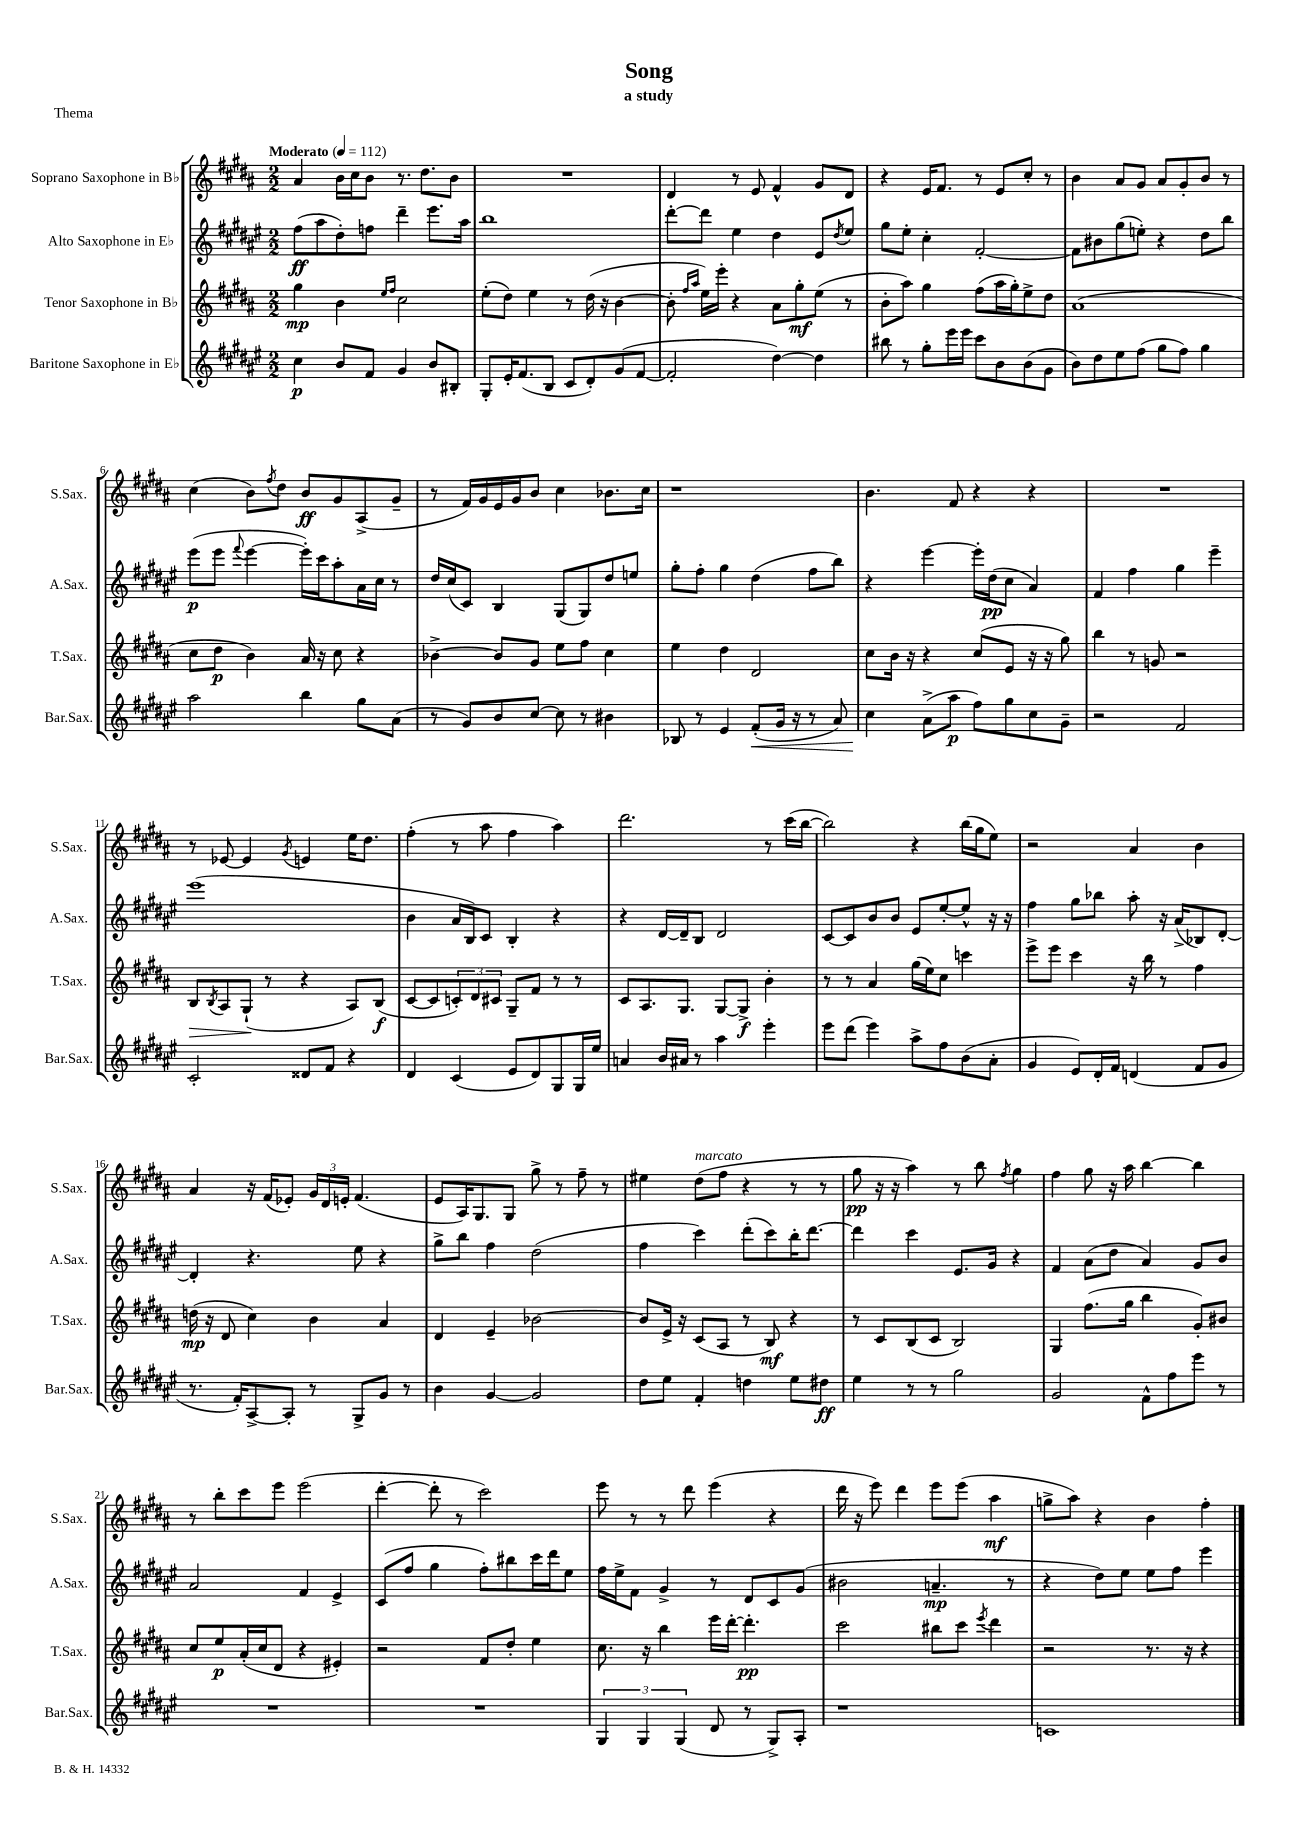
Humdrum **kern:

**kern	**kern	**kern	**kern
*staff4	*staff3	*staff2	*staff1
*clefG2	*clefG2	*clefG2	*clefG2
*k[f#c#g#d#a#e#]	*k[f#c#g#d#a#]	*k[f#c#g#d#a#e#]	*k[f#c#g#d#a#]
*M2/2	*M2/2	*M2/2	*M2/2
*MM112	*MM112	*MM112	*MM112
4cc#	4gg#	(8ff#	4a#
.	.	8aa#	.
8b	4b	8dd#')	16b
.	.	.	16cc#
8f#	.	8ff	8b
.	16qqee	.	.
.	16qqff#	.	.
4g#	2cc#	4ddd#~	8.r
.	.	.	8.dd#
8b	.	8.eee#	.
8B#'	.	.	8b
.	.	16aa#	.
=	=	=	=
8G#'	(8ee'	1bb	1r
16e#'	8dd#)	.	.
(8.f#	.	.	.
.	4ee	.	.
8B	.	.	.
8c#	8r	.	.
8d#')	(16dd#	.	.
.	16r	.	.
(8g#	[4b	.	.
[8f#	.	.	.
=	=	=	=
2f#']	8b']	[8ddd#'	4d#
.	16qqff#	.	.
.	16qqaa#	.	.
.	16ee)	8ddd#]	.
.	16eee'	.	.
.	4r	4ee#	8r
.	.	.	8e
[4dd#)	8a#	4dd#	4f#^^
.	8gg#'	.	.
4dd#]	(8ee	8e#	8g#
.	.	8qdd#	.
.	8r	8ee#	8d#
=	=	=	=
8bb#	8b'	8gg#	4r
8r	8aa#)	8ee#'	.
8gg#'	4gg#	4cc#'	16e
.	.	.	8.f#
16eee#	.	.	.
16eee#	.	.	.
8ccc#	(8ff#	[2f#'	8r
8b	16aa#	.	8e
.	16gg#')	.	.
(8b	8ee^	.	8cc#'
8g#	8dd#	.	8r
=	=	=	=
8b)	(1a#	8f#]	4b
8dd#	.	8b#	.
8ee#	.	(8gg#	8a#
(8ff#	.	8ee')	8g#
8gg#	.	4r	8a#
8ff#)	.	.	8g#'
4gg#	.	8dd#	8b
.	.	8bb	8r
=	=	=	=
2aa#	8cc#	(8eee#	(4cc#
.	8dd#	8eee#	.
.	.	8qqfff#	.
.	4b)	[4eee#	8b)
.	.	.	8qff#
.	.	.	8dd#
4bb	16a#	16eee#'])	8b
.	16r	16ccc#	.
.	8cc#	8aa#'	8g#
8gg#	4r	16a#	(8A#^
.	.	16cc#	.
(8a#	.	8r	8g#~
=	=	=	=
8r	[4b-^	16dd#	8r
.	.	(16cc#	.
8g#)	.	8c#)	16f#)
.	.	.	16g#
8b	8b-]	4B	16e
.	.	.	16g#
[8cc#	8g#	.	8b
8cc#]	8ee	(8G#	4cc#
8r	8ff#	8G#)	.
4b#	4cc#	8dd#	8.b-
.	.	8ee	.
.	.	.	16cc#
=	=	=	=
8B-	4ee	8gg#'	1r
8r	.	8ff#'	.
4e#	4dd#	4gg#	.
(8f#'	2d#	(4dd#	.
16g#	.	.	.
16r	.	.	.
8r	.	8ff#	.
8a#)	.	8bb)	.
=	=	=	=
4cc#	8cc#	4r	4.b
.	16b	.	.
.	16r	.	.
(8a#^	4r	[4eee#	.
8aa#	.	.	8f#
8ff#)	(8cc#	16eee#']	4r
.	.	(16dd#	.
8gg#	8e	8cc#	.
8cc#	16r	4a#)	4r
.	16r	.	.
8g#~	8gg#)	.	.
=	=	=	=
2r	4bb	4f#	1r
.	8r	4ff#	.
.	8g	.	.
2f#	2r	4gg#	.
.	.	4eee#~	.
=	=	=	=
2c#'	8B	(1eee#	8r
.	8qB	.	.
.	8A#	.	[8e-
.	(8G#`	.	4e-]
.	8r	.	.
.	.	.	8qg#
8d##	4r	.	4e
8f#	.	.	.
4r	8A#)	.	16ee
.	.	.	8.dd#
.	(8B	.	.
=	=	=	=
4d#	[8c#	4b	(4ff#'
.	8c#]	.	.
(4c#	12c')	16a#	8r
.	.	16B)	.
.	12d#	.	.
.	.	8c#	8aa#
.	12c#	.	.
8e#	8G#~	4B'	4ff#
8d#)	8f#	.	.
8G#	8r	4r	4aa#)
16G#	8r	.	.
16ee#	.	.	.
=	=	=	=
4a	8c#	4r	2.ddd#
.	8.A#	.	.
16b	.	[16d#	.
16a#	8.G#	16d#~]	.
8r	.	8B	.
4aa#	[8G#	2d#	.
.	8G#^]	.	.
4eee#'	4b'	.	8r
.	.	.	(16ccc#
.	.	.	[16bb
=	=	=	=
8eee#	8r	[8c#	2bb])
(8ddd#	8r	8c#]	.
4eee#)	4a#	8b	.
.	.	8b	.
8aa#^	(16gg#	8e#	4r
.	16ee)	.	.
8ff#	8cc#	[8ee#'	.
(8b	4ccc	8ee#^^]	(16bb
.	.	.	16gg#
8a#'	.	16r	8ee)
.	.	16r	.
=	=	=	=
4g#	8eee^	4ff#	2r
.	8eee	.	.
8e#)	4ccc#	8gg#	.
16d#'	.	8bb-	.
16f#	.	.	.
(4d	16r	8aa#'	4a#
.	16bb	.	.
.	8r	16r	.
.	.	(16a#^	.
8f#	4ff#	8B-)	4b
8g#	.	[8d#'	.
=	=	=	=
8.r	(16dd	4d#']	4a#
.	16r	.	.
.	8d#	.	.
16f#')	.	.	.
[8A#^	4cc#)	4.r	16r
.	.	.	(16f#
8A#']	.	.	8e-')
8r	4b	.	24g#
.	.	.	24d#
.	.	.	24e'
8G#^	.	8ee#	(4.f#
8g#	4a#	4r	.
8r	.	.	.
=	=	=	=
4b	4d#	8gg#^	8e
.	.	8bb	16A#)
.	.	.	8.G#
[4g#	4e~	4ff#	.
.	.	.	8G#
2g#]	[2b-	(2dd#	8gg#^
.	.	.	8r
.	.	.	8ff#~
.	.	.	8r
=	=	=	=
8dd#	8b-]	4ff#	4ee#
8ee#	16e^	.	.
.	16r	.	.
4f#'	(8c#	4ccc#)	(8dd#
.	8A#	.	8ff#
4dd	8r	(8ddd#'	4r
.	8B)	8ccc#)	.
8ee#	4r	16bb'	8r
.	.	[8.ddd#	.
8dd#	.	.	8r
=	=	=	=
4ee#	8r	4ddd#]	8gg#
.	8c#	.	16r
.	.	.	16r
8r	(8B	4ccc#	4aa#)
8r	8c#	.	.
2gg#	2B)	8.e#	8r
.	.	.	8bb
.	.	16g#	.
.	.	.	8qff#
.	.	4r	4gg#
=	=	=	=
2g#	4G#	4f#	4ff#
.	(8.ff#	(8a#	8gg#
.	.	8dd#	16r
.	16gg#	.	16aa#
8f#^^	4bb	4a#)	[4bb
8ff#	.	.	.
8eee#	8g#')	8g#	4bb]
8r	8b#	8b	.
=	=	=	=
1r	8cc#	2a#	8r
.	8ee	.	8bb'
.	(16a#'	.	8ccc#
.	16cc#	.	.
.	8d#	.	8eee
.	4r	4f#	(2eee
.	4e#')	4e#^	.
=	=	=	=
1r	2r	(8c#	[4ddd#'
.	.	8ff#	.
.	.	4gg#	8ddd#']
.	.	.	8r
.	8f#	8ff#')	2ccc#)
.	8dd#'	8bb#	.
.	4ee	16ccc#	.
.	.	16ddd#	.
.	.	8ee#	.
=	=	=	=
6G#	8.cc#	16ff#	8eee
.	.	16ee#^	.
.	.	8f#	8r
6G#	.	.	.
.	16r	.	.
.	4bb	4g#^	8r
(6G#	.	.	.
.	.	.	8ddd#
8d#	16eee	8r	(4eee
.	[16ddd#'	.	.
8r	4.ddd#']	8d#	.
8G#^)	.	8c#	4r
8A#'	.	(8g#	.
=	=	=	=
1r	2ccc#	2b#	16ddd#
.	.	.	16r
.	.	.	8eee)
.	.	.	4ddd#
.	8bb#	4.a~	8eee
.	8ccc#	.	(8eee
.	8qeee	.	.
.	4ddd#	.	4aa#
.	.	8r	.
=	=	=	=
1c	2r	4r	8gg^
.	.	.	8aa#)
.	.	8dd#)	4r
.	.	8ee#	.
.	8.r	8ee#	4b
.	.	8ff#	.
.	16r	.	.
.	4r	4eee#	4ff#'
==	==	==	==
*-	*-	*-	*-
